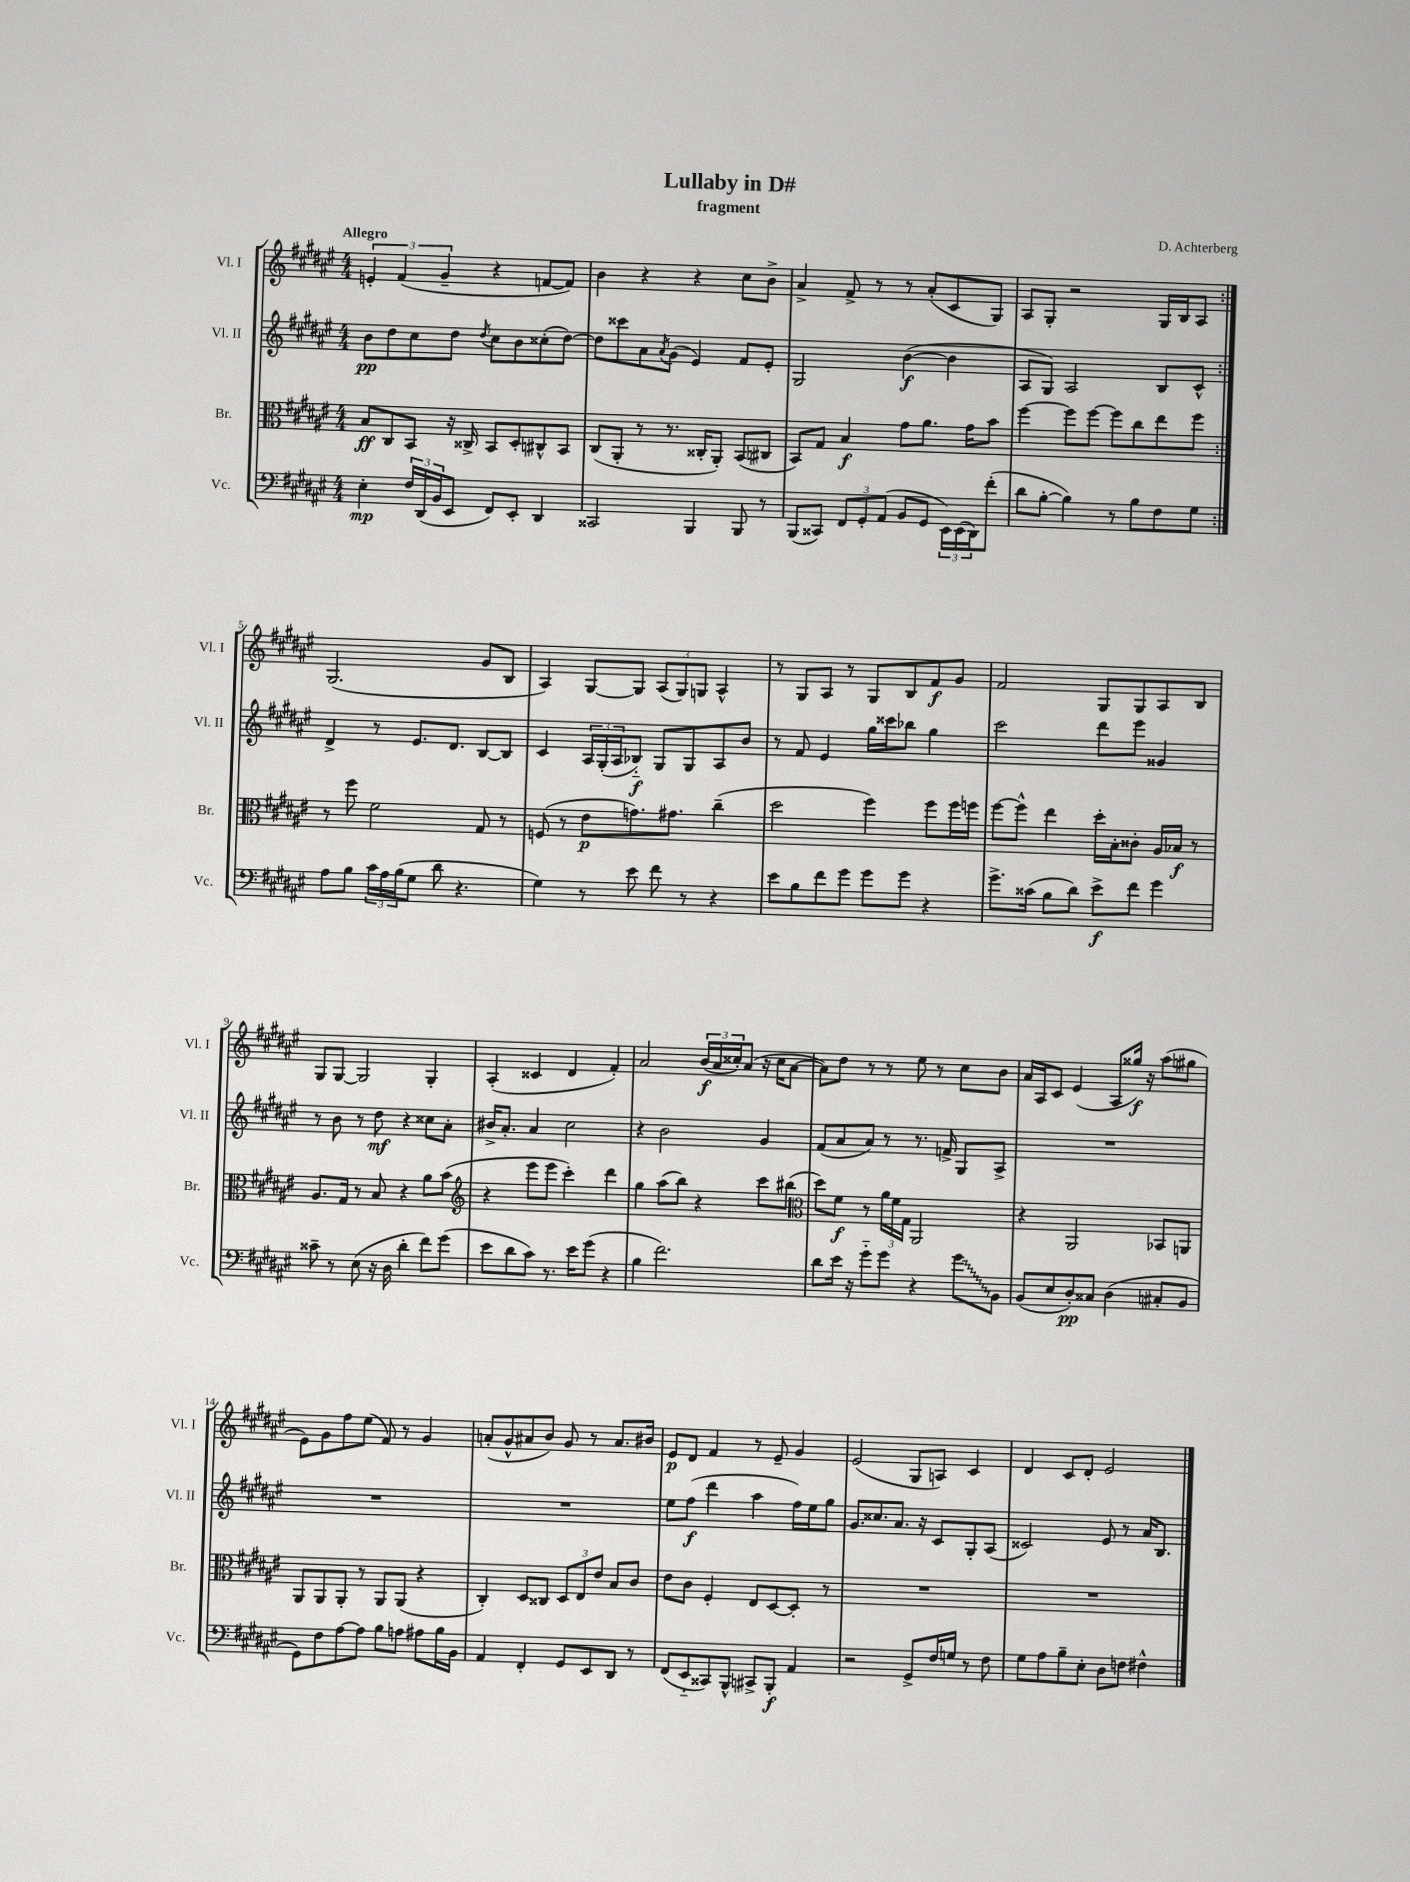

**kern	**kern	**kern	**kern
*staff4	*staff3	*staff2	*staff1
*clefF4	*clefC3	*clefG2	*clefG2
*k[f#c#g#d#a#e#]	*k[f#c#g#d#a#e#]	*k[f#c#g#d#a#e#]	*k[f#c#g#d#a#e#]
*M4/4	*M4/4	*M4/4	*M4/4
4E#'\	8B/L	8b\L	6e'/
.	8C#/	8dd#\	.
.	.	.	(6f#/
24F#/LL	8BB/J	8cc#\	.
(24DD#/	.	.	.
24BB/J	.	.	6g#~/
8EE#/J	16r	8dd#\J	.
.	16C##^/	.	.
.	.	8qdd#/	.
8FF#/L)	8BB/L	8cc#\L	4r
8EE#'/J	8D#'/	8b\	.
4DD#/	8C#^^/	(8cc##'\	[8f/L
.	8BB/J	[8dd#\J)	8f/]J)
=	=	=	=
2CC##/	(8C#/L	8dd#\]L	4b\
.	8AA#'/J	8ccc##\	.
.	8r	8a#\	4r
.	.	8qa#/	.
.	8.r	(8g#\J	.
4BBB/	.	4e#/)	4r
.	16C##'/LK	.	.
.	8AA#'/J)	.	.
8BBB/	(8BB/L	8f#/L	8cc#\L
8r	8C#/J	8e#'/J	8b^\J
=	=	=	=
(8BBB/L	8BB/L)	2G#/	4a#^/
8CC##/J)	8G#/J	.	.
12FF#/L	4B/	.	8f#^/
12GG#'/	.	.	.
.	.	.	8r
(12AA#/J	.	.	.
8BB/L	8g#\L	([4b\	8r
8GG#/J	8.a#\J	.	(8a#'/L
24EE#\LL)	.	4b\]	8c#/
(24EE#\	.	.	.
.	16g#\LK	.	.
24DD#\J)	.	.	.
(8f#'\J	8b\J	.	8G#/J)
=	=	=	=
8d#\L	[4ff#\	8A#/L	8A#/L
[8B'\J	.	8G#/J)	8G#'/J
4B\])	8ff#\]L	2A#/	2r
.	[8ff#\J	.	.
8r	8ff#\]L	.	.
8B\L	8cc#\	.	.
8F#\	8ee#\	8B/L	16G#/LL
.	.	.	16B/J
8G#\J	8ff#\J	8c#^^/J	8A#/J
=:|!	=:|!	=:|!	=:|!
8A#\L	8r	4d#^/	(2.G#/
8B\J	8ff#\	.	.
24c#\LL	2f#\	8r	.
24A#\	.	.	.
(24B\J	.	.	.
8G#\J	.	8.e#/L	.
8d#\	.	.	.
.	.	8.d#/J	.
4.r	.	.	.
.	8G#/	[8B/L	8g#/L
.	8r	8B/]J	8B/J
=	=	=	=
4G#\)	(8F/	4c#/	4A#/)
.	8r	.	.
8r	8e#\L	24A#/LL	[8G#/L
.	.	(24G#'/	.
.	.	24A#/J	.
8e#\	8.g\)	8B-'~/J)	8G#/]J
8f#\	.	8G#/L	(12A#/L
.	8.g#\J	.	.
.	.	.	12G#/)
8r	.	8G#/	.
.	.	.	12G/J
4r	(4cc#~\	8A#/	4A#^^/
.	.	8b/J	.
=	=	=	=
8e#\L	2dd#\	8r	8r
8B\	.	8f#/	8G#/L
8f#\	.	4e#/	8A#/J
8g#\J	.	.	8r
8g#\L	4ff#\)	16gg#\LL	8G#/L
.	.	16ccc##\J	.
8g#\J	.	8bb-\J	8B/
4r	8ff#\L	4gg#\	8f#/
.	16ff#\L	.	8g#/J
.	16ff\JJ	.	.
=	=	=	=
8.g#^\L	[8ff#\L	2ccc#\	2f#/
.	8ff#^^\]J	.	.
(16c##\Jk	.	.	.
8B\L	4ee#\	.	.
8d#\J)	.	.	.
8e#^\L	16dd#'\LL	8ddd#\L	8G#/L
.	16B'\J	.	.
8f#\J	8c##'\J	8eee#\J	8G#/
4g#\	16A#/LL	4g##/	8A#/
.	16B-/JJ	.	.
.	8r	.	8B/J
=	=	=	=
8c##~\	8.A#/L	8r	8G#/L
8r	.	8b\	[8G#/J
.	16G#/Jk	.	.
(8E#\	8r	8r	2G#/]
16r	8B/	8dd#\	.
16D#\	.	.	.
4d#'\	4r	4r	.
8f#\L)	8a#\L	8cc##\L	4G#'/
(8g#\J	(8b\J	8a#'\J	.
=	=	=	=
*	*clefG2	*	*
8e#\L	4r	16b#^/LK	(4A#'/
.	.	8.a#'/J	.
8d#\	.	.	.
8c#\J)	8eee#\L	4a#/	4c##/
8.r	8eee#\J	.	.
.	4ccc#'\)	2cc#\	4d#/
16e#\LK	.	.	.
(8g#\J	.	.	.
4r	4ddd#\	.	4f#'/)
=	=	=	=
4B\	4gg#\	4r	2a#/
2.f#\)	(8aa#\L	2b\	.
.	8bb\J)	.	.
.	4r	.	(24b/LL
.	.	.	24a#/
.	.	.	24cc##'/J)
.	.	.	(8a#/J
.	8ccc#\L	4g#/	16r
.	.	.	16cc##\LK
.	(8bb#\J	.	[8a#\J
=	=	=	=
*	*clefC3	*	*
8d#\L	8dd#\L)	(8f#/L	8a#\]L)
16e#\Jk	8f#\J	8a#/	8dd#\J
16r	.	.	.
8g#'~\L	8r	8a#/J)	8r
8g#\J	24a#\LL	8r	8r
.	24f#\	.	.
.	24G#\JJ	.	.
4r	2AA#/	8.r	8ee#\
.	.	.	8r
.	.	16f^/	.
8g#\L	.	8G#/L	8cc#\L
8BB\J	.	8A#^/J	8b\J
=	=	=	=
(8BB/L	4r	1r	16a#/LL
.	.	.	16A#/J
8E#/	.	.	8c#/J
8D#'/)	2AA#/	.	(4e#/
8C##/J	.	.	.
(4D#\	.	.	8A#/L
.	.	.	16gg##/Jk)
.	.	.	16r
8C#'/L	8BB-/L	.	(8aa#\L
8BB/J	8AA/J	.	8gg#\J
=	=	=	=
8GG#\L)	8AA#/L	1r	8e#\L)
8F#\	8AA#/	.	8g#\
[8A#\	8AA#'/J	.	8ff#\
8A#\]J	8r	.	(8ee#\J
8B\L	8AA#/L	.	8f#/)
8A\J	(8AA#/J	.	8r
8A#\L	4r	.	4g#/
16B\L	.	.	.
16BB\JJ	.	.	.
=	=	=	=
4AA#/	4C#'/)	1r	(8a'/L
.	.	.	8g#^^/
4FF#'/	8D#/L	.	8a#/
.	8C##/J	.	8b/J)
8GG#/L	12D#/L	.	8g#/
.	12E#/	.	.
8EE#/	.	.	8r
.	12e#/J	.	.
8DD#/J	8B/L	.	8.a#/L
8r	8c#/J	.	.
.	.	.	16b#/Jk
=	=	=	=
(8FF#/L	8e#\L	8ee#\L	8e#/L
8EE#'~/	8c#\J	(8ff#\J	8d#/J
8CC##/)	4F#'/	4ddd#\	4f#/
8BBB^^/J	.	.	.
8CC#^/L	8E#/L	4aa#\	8r
8BBB'/J	[8D#/	.	8e#~/
4AA#/	8D#'/]J	16ff#\LL)	4g#/
.	.	16ee#\J	.
.	8r	8gg#\J	.
=	=	=	=
2r	1r	8.g#/L	(2e#/
.	.	8.cc##/	.
.	.	8.a#/J	.
8GG#^/L	.	.	8G#/L
.	.	16r	.
16F#/L	.	8c#/L	8A/J)
16G/JJ	.	.	.
8r	.	8G#'/	4c#/
8F#\	.	(8A#/J	.
=	=	=	=
8G#\L	1r	2c##/)	4d#/
8A#\	.	.	.
8B~\	.	.	8c#/L
8E#'\J	.	.	8d#'/J
8D#\L	.	8e#/	2e#/
8F\J	.	8r	.
4F#^^\	.	16a#/LK	.
.	.	8.B/J	.
==	==	==	==
*-	*-	*-	*-
